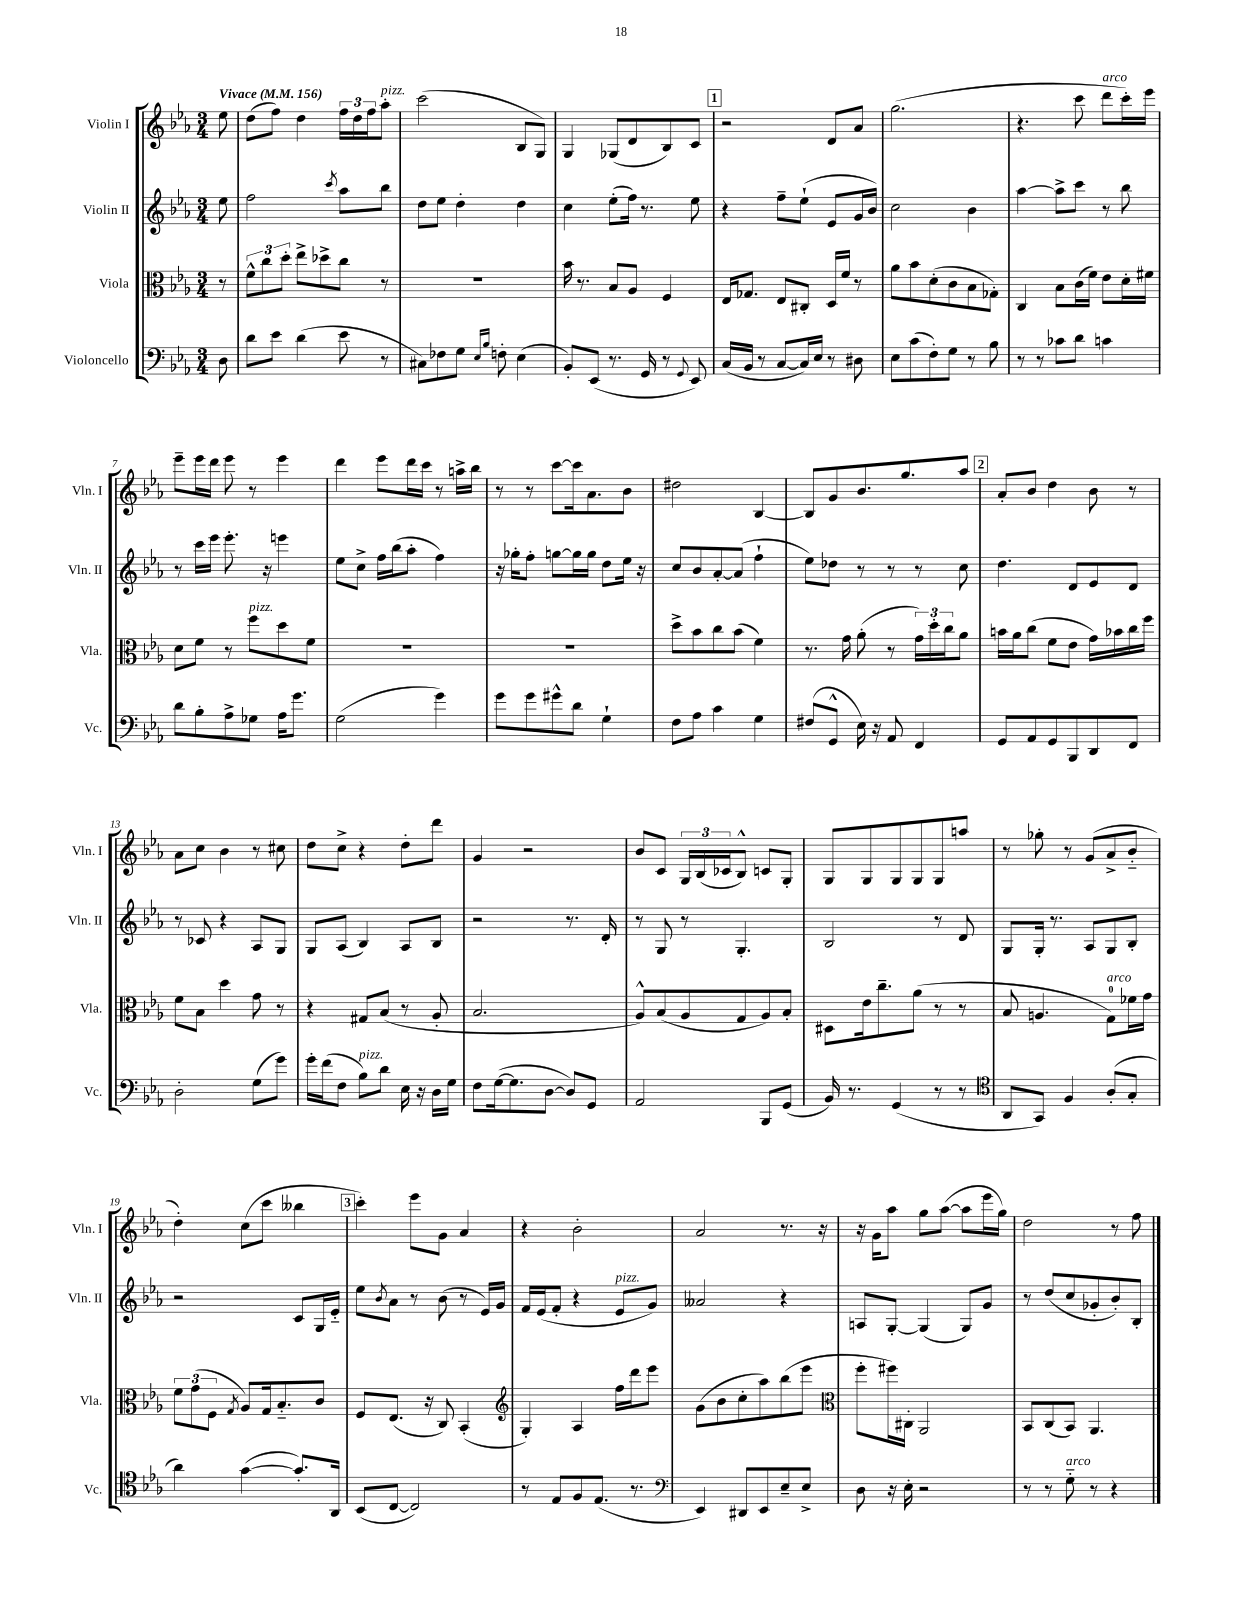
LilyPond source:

<<
\new StaffGroup <<
\new Staff = "s0" \with { instrumentName = "Violin I" shortInstrumentName = "Vln. I" } {
    \clef treble \key ees \major \numericTimeSignature \time 3/4 \partial 8 \tempo "Vivace" 4 = 156
    ees''8 |
    d''8( f''8) d''4 \tuplet 3/2 { f''16 d''16 f''16 } aes''8-.^\markup { \italic "pizz." } |
    c'''2( bes8 g8) |
    g4 ges8( d'8 bes8) c'8 |
    \mark \markup { \box "1" } r2 d'8 aes'8 |
    g''2.( |
    r4. c'''8 d'''8^\markup { \italic "arco" } c'''16-.) ees'''16 |
    ees'''8-- ees'''16 d'''16 ees'''8 r8 ees'''4 |
    d'''4 ees'''8 d'''16 c'''16 r8 a''16-> bes''16 |
    r8 r8 c'''8~ c'''16 aes'8. bes'8 |
    dis''2 bes4~ |
    bes8 g'8 bes'8. g''8. aes''8 |
    \mark \markup { \box "2" } aes'8-. bes'8 d''4 bes'8 r8 |
    aes'8 c''8 bes'4 r8 cis''8 |
    d''8 c''8-> r4 d''8-. d'''8 |
    g'4 r2 |
    bes'8 c'8 \tuplet 3/2 { g16 bes16( ces'16 } bes8-^) c'8 g8-. |
    g8 g8 g8 g8 g8 a''8 |
    r8 ges''8-. r8 g'8( aes'8-> bes'8-_ |
    d''4-.) c''8( c'''8 beses''4 |
    \mark \markup { \box "3" } c'''4-.) ees'''8 g'8 aes'4 |
    r4 bes'2-. |
    aes'2 r8. r16 |
    r16 g'16 aes''8 g''8 aes''8~( aes''8 ees'''16 g''16) |
    d''2 r8 f''8 \bar "|." |
}
\new Staff = "s1" \with { instrumentName = "Violin II" shortInstrumentName = "Vln. II" } {
    \clef treble \key ees \major \numericTimeSignature \time 3/4 \partial 8
    ees''8 |
    f''2 \acciaccatura { c'''8 } aes''8 bes''8 |
    d''8 ees''8 d''4-. d''4 |
    c''4 ees''8-.( f''16) r8. ees''8 |
    \mark \markup { \box "1" } r4 f''8-- ees''8-!( ees'8 g'16 bes'16) |
    c''2 bes'4 |
    aes''4~ aes''8-> c'''8 r8 bes''8 |
    r8 c'''16 ees'''16 ees'''8.-. r16 e'''4 |
    ees''8 c''8-> f''16 bes''16( aes''8-. f''4) |
    r16 ges''16-. f''8-. g''8~ g''16 g''16 d''8 ees''16 r16 |
    c''8 bes'8 aes'8~-. aes'8( f''4-! |
    ees''8) des''8 r8 r8 r8 c''8 |
    \mark \markup { \box "2" } d''4. d'8 ees'8 d'8 |
    r8 ces'8 r4 aes8 g8 |
    g8 aes8( bes4) aes8 bes8 |
    r2 r8. d'16-. |
    r8 g8 r8 g4.-. |
    bes2 r8 d'8 |
    g8 g16-. r8. aes8 g8 bes8-. |
    r2 c'8 g16 ees'16-_ |
    \mark \markup { \box "3" } ees''8 \acciaccatura { bes'8 } aes'8 r8 bes'8( r8 ees'16) g'16 |
    f'16 ees'16( f'8-. r4 ees'8^\markup { \italic "pizz." } g'8) |
    aeses'2 r4 |
    a8 g8~-. g4( g8) g'8 |
    r8 d''8( c''8 ges'8-. bes'8-.) bes8-. \bar "|." |
}
\new Staff = "s2" \with { instrumentName = "Viola" shortInstrumentName = "Vla." } {
    \clef alto \key ees \major \numericTimeSignature \time 3/4 \partial 8
    r8 |
    \tuplet 3/2 { f'8-^ c''8 d''8-. } ees''8-> des''8-> c''8 r8 |
    R2. |
    bes'16 r8. bes8 aes8 f4 |
    \mark \markup { \box "1" } ees16 ges8. ees8 cis8-. d16 f'16 r8 |
    aes'8 bes'8 d'8-.( c'8 bes8 ges8-.) |
    c4 bes8 c'16( f'16) ees'8 d'16-. fis'16 |
    d'8 f'8 r8 f''8^\markup { \italic "pizz." } d''8 f'8 |
    R2. |
    R2. |
    d''8-> bes'8 c''8 bes'8( f'4) |
    r8. g'16 aes'8-.( r8 \tuplet 3/2 { g'16) d''16-. c''16 } aes'8 |
    \mark \markup { \box "2" } b'16 aes'16 c''8( f'8 ees'8 g'16) bes'16 c''16 f''16 |
    f'8 bes8 d''4 g'8 r8 |
    r4 gis8 bes8( r8 aes8-. |
    bes2. |
    aes8-^) bes8( aes8 g8 aes8) bes8-. |
    dis8 ees'16 c''8.-- aes'8( r8 r8 |
    bes8 a4. g8-0^\markup { \italic "arco" }) fes'16 g'16 |
    \tuplet 3/2 { f'8 g'8( f8 } \acciaccatura { g8 } aes8) g16 bes8.-_ c'8 |
    \mark \markup { \box "3" } f8 ees8.( r16 c8) bes,4-.( |
    \clef treble g4-.) aes4 f''16 d'''16 ees'''8 |
    g'8( bes'8 c''8-. aes''8) bes''8( ees'''8 |
    \clef alto f''8-. fis''16) cis16-. aes,2 |
    bes,8 c8( bes,8) aes,4. \bar "|." |
}
\new Staff = "s3" \with { instrumentName = "Violoncello" shortInstrumentName = "Vc." } {
    \clef bass \key ees \major \numericTimeSignature \time 3/4 \partial 8
    d8 |
    d'8 ees'8 d'4( ees'8 r8 |
    cis8) fes8 g8 \grace { ees16 bes16 } f8-. ees4( |
    bes,8-.) ees,8( r8. g,16 r8 \appoggiatura { g,8 } ees,8) |
    \mark \markup { \box "1" } c16( bes,16 r8 c8~ c16) ees16 r8 dis8 |
    ees8 c'8( f8-.) g8 r8 bes8 |
    r8 r8 ces'8 d'8 c'4 |
    d'8 bes8-. aes8-> ges8 aes16 g'8. |
    g2( g'4) |
    g'8 g'8 gis'8-^ d'8 g4-! |
    f8 aes8 c'4 g4 |
    fis8( g,8-^ ees16) r16 aes,8 f,4 |
    \mark \markup { \box "2" } g,8 aes,8 g,8 bes,,8 d,8 f,8 |
    d2-. g8( g'8) |
    g'16-. f'16( f8 bes8^\markup { \italic "pizz." }) d'8 ees16 r16 d16 g16 |
    f8 g16~( g8. d8~ d8) g,8 |
    aes,2 bes,,8 g,8( |
    bes,16) r8. g,4( r8 r8 |
    \clef tenor aes,8 g,8) f4 aes8-.( g8-. |
    aes'4) g'4~( g'8.-.) aes,16 |
    \mark \markup { \box "3" } bes,8( c8~ c2) |
    r8 ees8 f8 ees8.( r8. |
    \clef bass ees,4) dis,8 ees,8 ees8-- ees8-> |
    d8 r16 ees16-. r2 |
    r8 r8 g8-_^\markup { \italic "arco" } r8 r4 \bar "|." |
}
>>
>>
